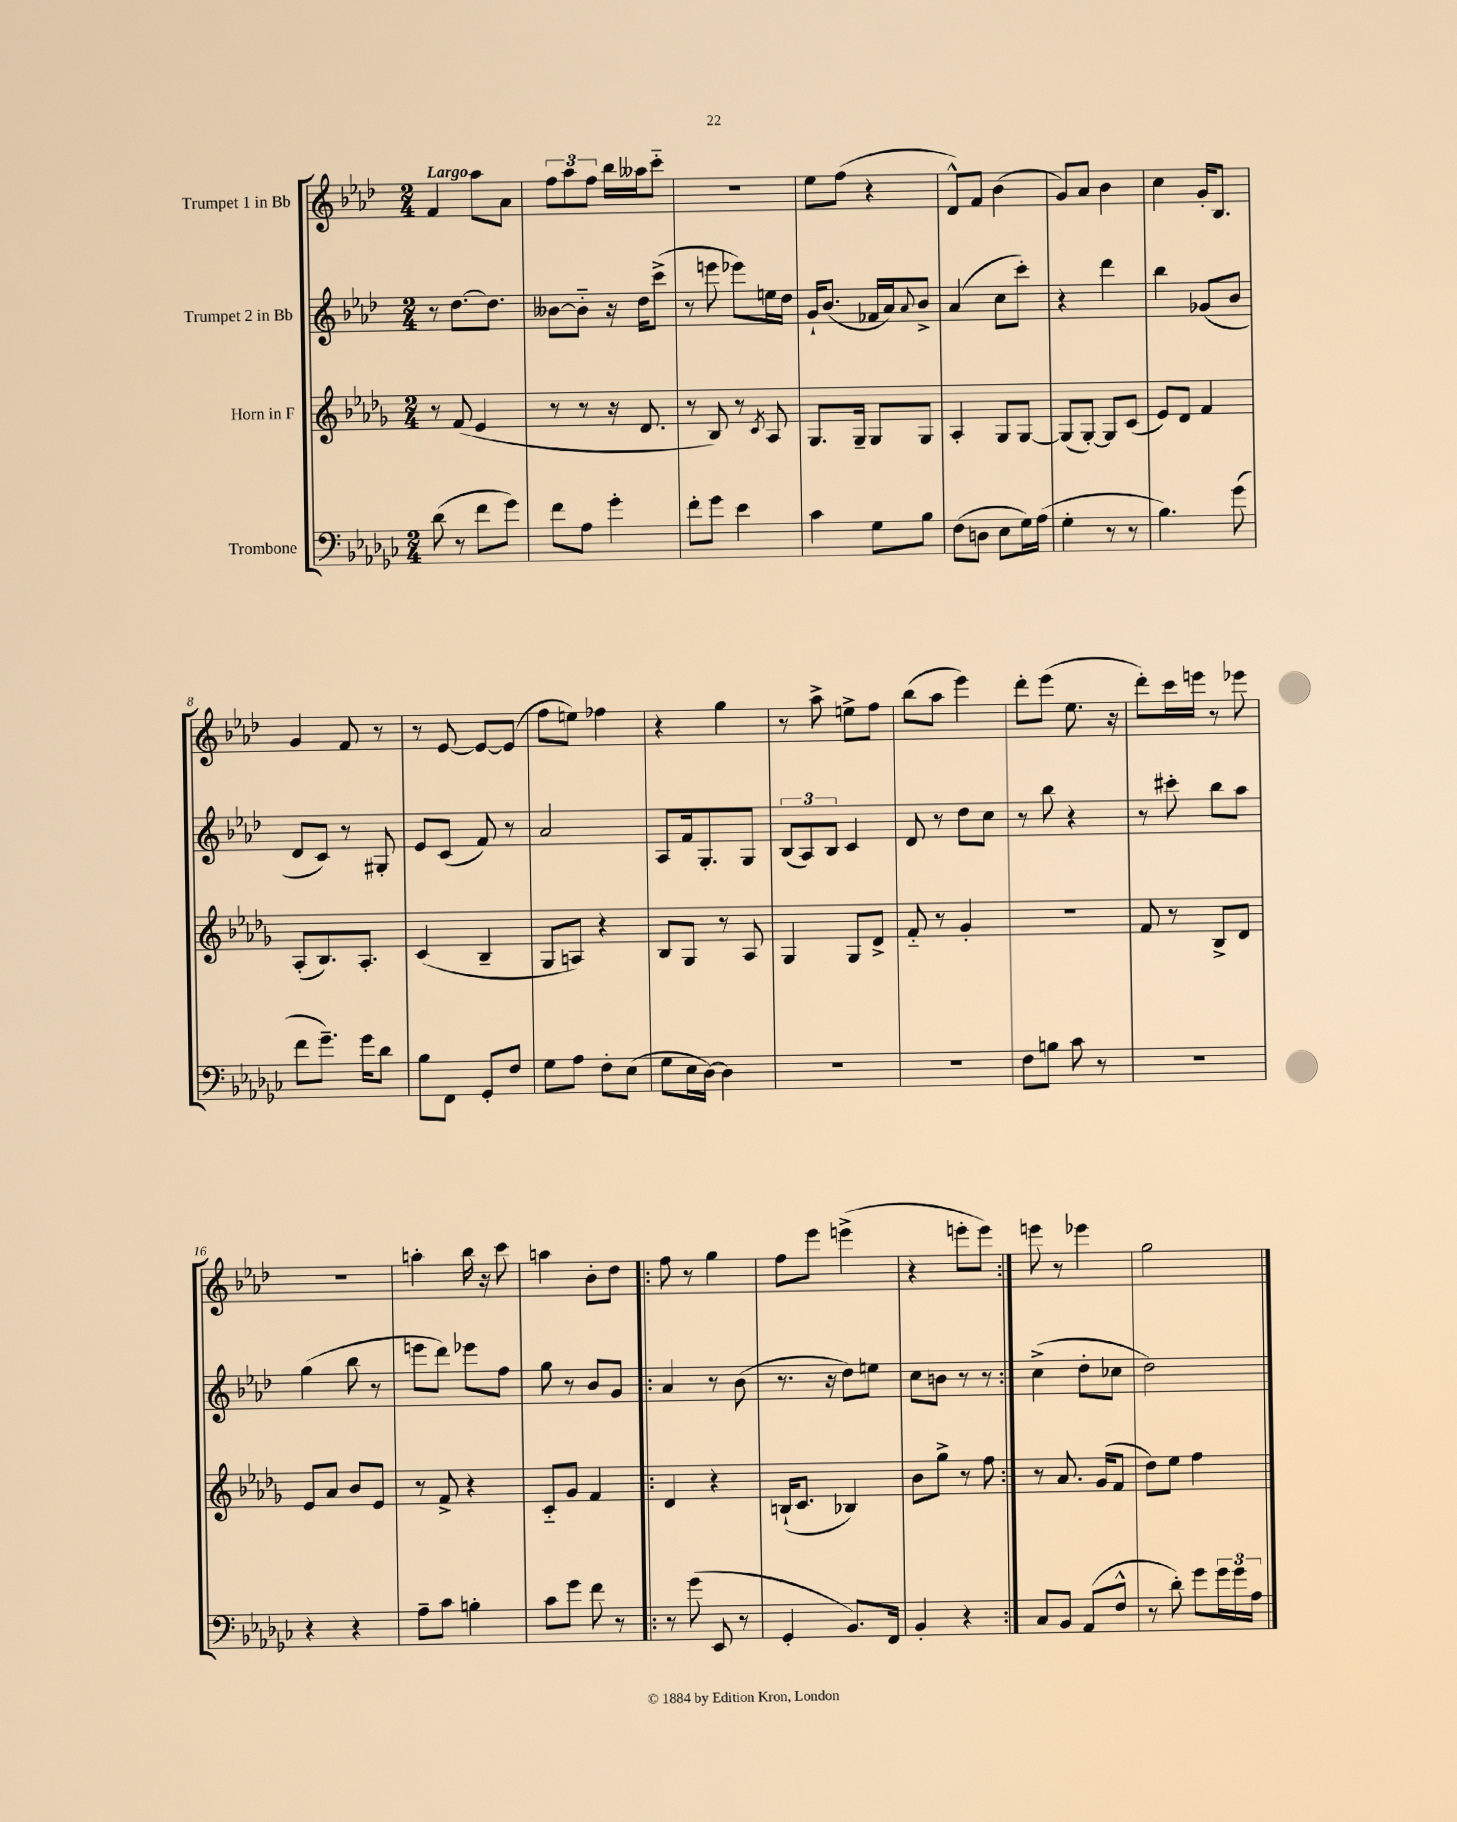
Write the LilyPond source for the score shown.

<<
\new StaffGroup <<
\new Staff = "s0" \with { instrumentName = "Trumpet 1 in Bb" } {
    \clef treble \key aes \major \numericTimeSignature \time 2/4 \tempo "Largo"
    f'4 aes''8 aes'8 |
    \tuplet 3/2 { f''8 aes''8 f''8 } bes''16 aeses''16 c'''8-_ |
    R2 |
    ees''8 f''8( r4 |
    des'8-^) f'8 bes'4( |
    g'8) aes'8 bes'4 |
    c''4 g'16-. bes8. |
    g'4 f'8 r8 |
    r8 ees'8~ ees'8~ ees'8( |
    f''8 e''8) fes''4 |
    r4 g''4 |
    r8 aes''8-> e''8-> f''8 |
    bes''8( aes''8 ees'''4) |
    des'''8-. ees'''8( ees''8. r16 |
    des'''8-.) c'''16 e'''16 r8 ees'''8 |
    R2 |
    a''4-. bes''16 r16 c'''8 |
    a''4 bes'8-. des''8 |
    \repeat volta 2 { f''8 r8 g''4 |
    f''8 ees'''8 e'''4->( |
    r4 e'''8-. e'''8) | }
    e'''8 r8 ees'''4 |
    g''2 \bar "|." |
}
\new Staff = "s1" \with { instrumentName = "Trumpet 2 in Bb" } {
    \clef treble \key aes \major \numericTimeSignature \time 2/4
    r8 des''8.~ des''8. |
    beses'8~ beses'8-_ r16 des''16 c'''8->( |
    r8 e'''8 ees'''8) e''16 des''16 |
    g'16-! bes'8.( fes'16 aes'16) \appoggiatura { aes'8 } bes'8-> |
    aes'4( c''8 c'''8-.) |
    r4 des'''4 |
    bes''4 ges'8( bes'8 |
    des'8 c'8) r8 gis8-. |
    ees'8 c'8( f'8) r8 |
    aes'2 |
    aes8 f'16 g8.-. g8 |
    \tuplet 3/2 { bes8( aes8) bes8 } c'4 |
    des'8 r8 des''8 c''8 |
    r8 bes''8 r4 |
    r8 cis'''8-. bes''8 aes''8 |
    g''4( bes''8 r8 |
    e'''8 des'''8) ees'''8 f''8 |
    g''8 r8 bes'8 g'8 |
    \repeat volta 2 { aes'4 r8 bes'8( |
    r8. r16 des''8) e''8 |
    c''8 b'8 r8 r8 | }
    c''4->( des''8-. ces''8 |
    des''2) \bar "|." |
}
\new Staff = "s2" \with { instrumentName = "Horn in F" } {
    \clef treble \key des \major \numericTimeSignature \time 2/4
    r8 f'8( ees'4 |
    r8 r8 r16 des'8. |
    r8 bes8) r8 \acciaccatura { c'8 } aes8 |
    ges8. ges16-- ges8 ges8 |
    aes4-. ges8 ges8~ |
    ges8( ges8~-.) ges8 c'8( |
    ees'8) des'8 f'4 |
    aes8-.( bes8.) aes8.-. |
    c'4( bes4-- |
    ges8 a8) r4 |
    bes8 ges8 r8 aes8 |
    ges4 ges8 des'8-> |
    f'8-_ r8 ges'4-. |
    R2 |
    f'8 r8 bes8-> des'8 |
    ees'8 aes'8 bes'8 ees'8 |
    r8 f'8-> r4 |
    c'8-_ ges'8 f'4 |
    \repeat volta 2 { des'4 r4 |
    b16-!( c'8. bes4) |
    bes'8 ges''8-> r8 f''8 | }
    r8 aes'8. ges'16( f'8 |
    des''8) ees''8 f''4 \bar "|." |
}
\new Staff = "s3" \with { instrumentName = "Trombone" } {
    \clef bass \key ges \major \numericTimeSignature \time 2/4
    des'8( r8 f'8 ges'8) |
    f'8 aes8 ges'4-. |
    f'8-. ges'8 ees'4 |
    ces'4 ges8 bes8 |
    f8( d8 ees8 ges16) aes16( |
    ges4-. r8 r8 |
    bes4.) ges'8( |
    f'8 ges'8.--) ges'16 des'8 |
    bes8 f,8 ges,8-. f8 |
    ges8 aes8 f8-. ees8( |
    ges8 ees16 des16~) des4 |
    R2 |
    R2 |
    f8 b8 ces'8 r8 |
    R2 |
    r4 r4 |
    aes8-- ces'8 b4-. |
    ces'8 ges'8 f'8 r8 |
    \repeat volta 2 { r8 ges'8( ees,8 r8 |
    ges,4-. bes,8.) f,16 |
    bes,4-. r4 | }
    ces8 bes,8 aes,8( f8-^ |
    r8 des'8-.) ges'8 \tuplet 3/2 { ges'16 ges'16 aes16 } \bar "|." |
}
>>
>>
